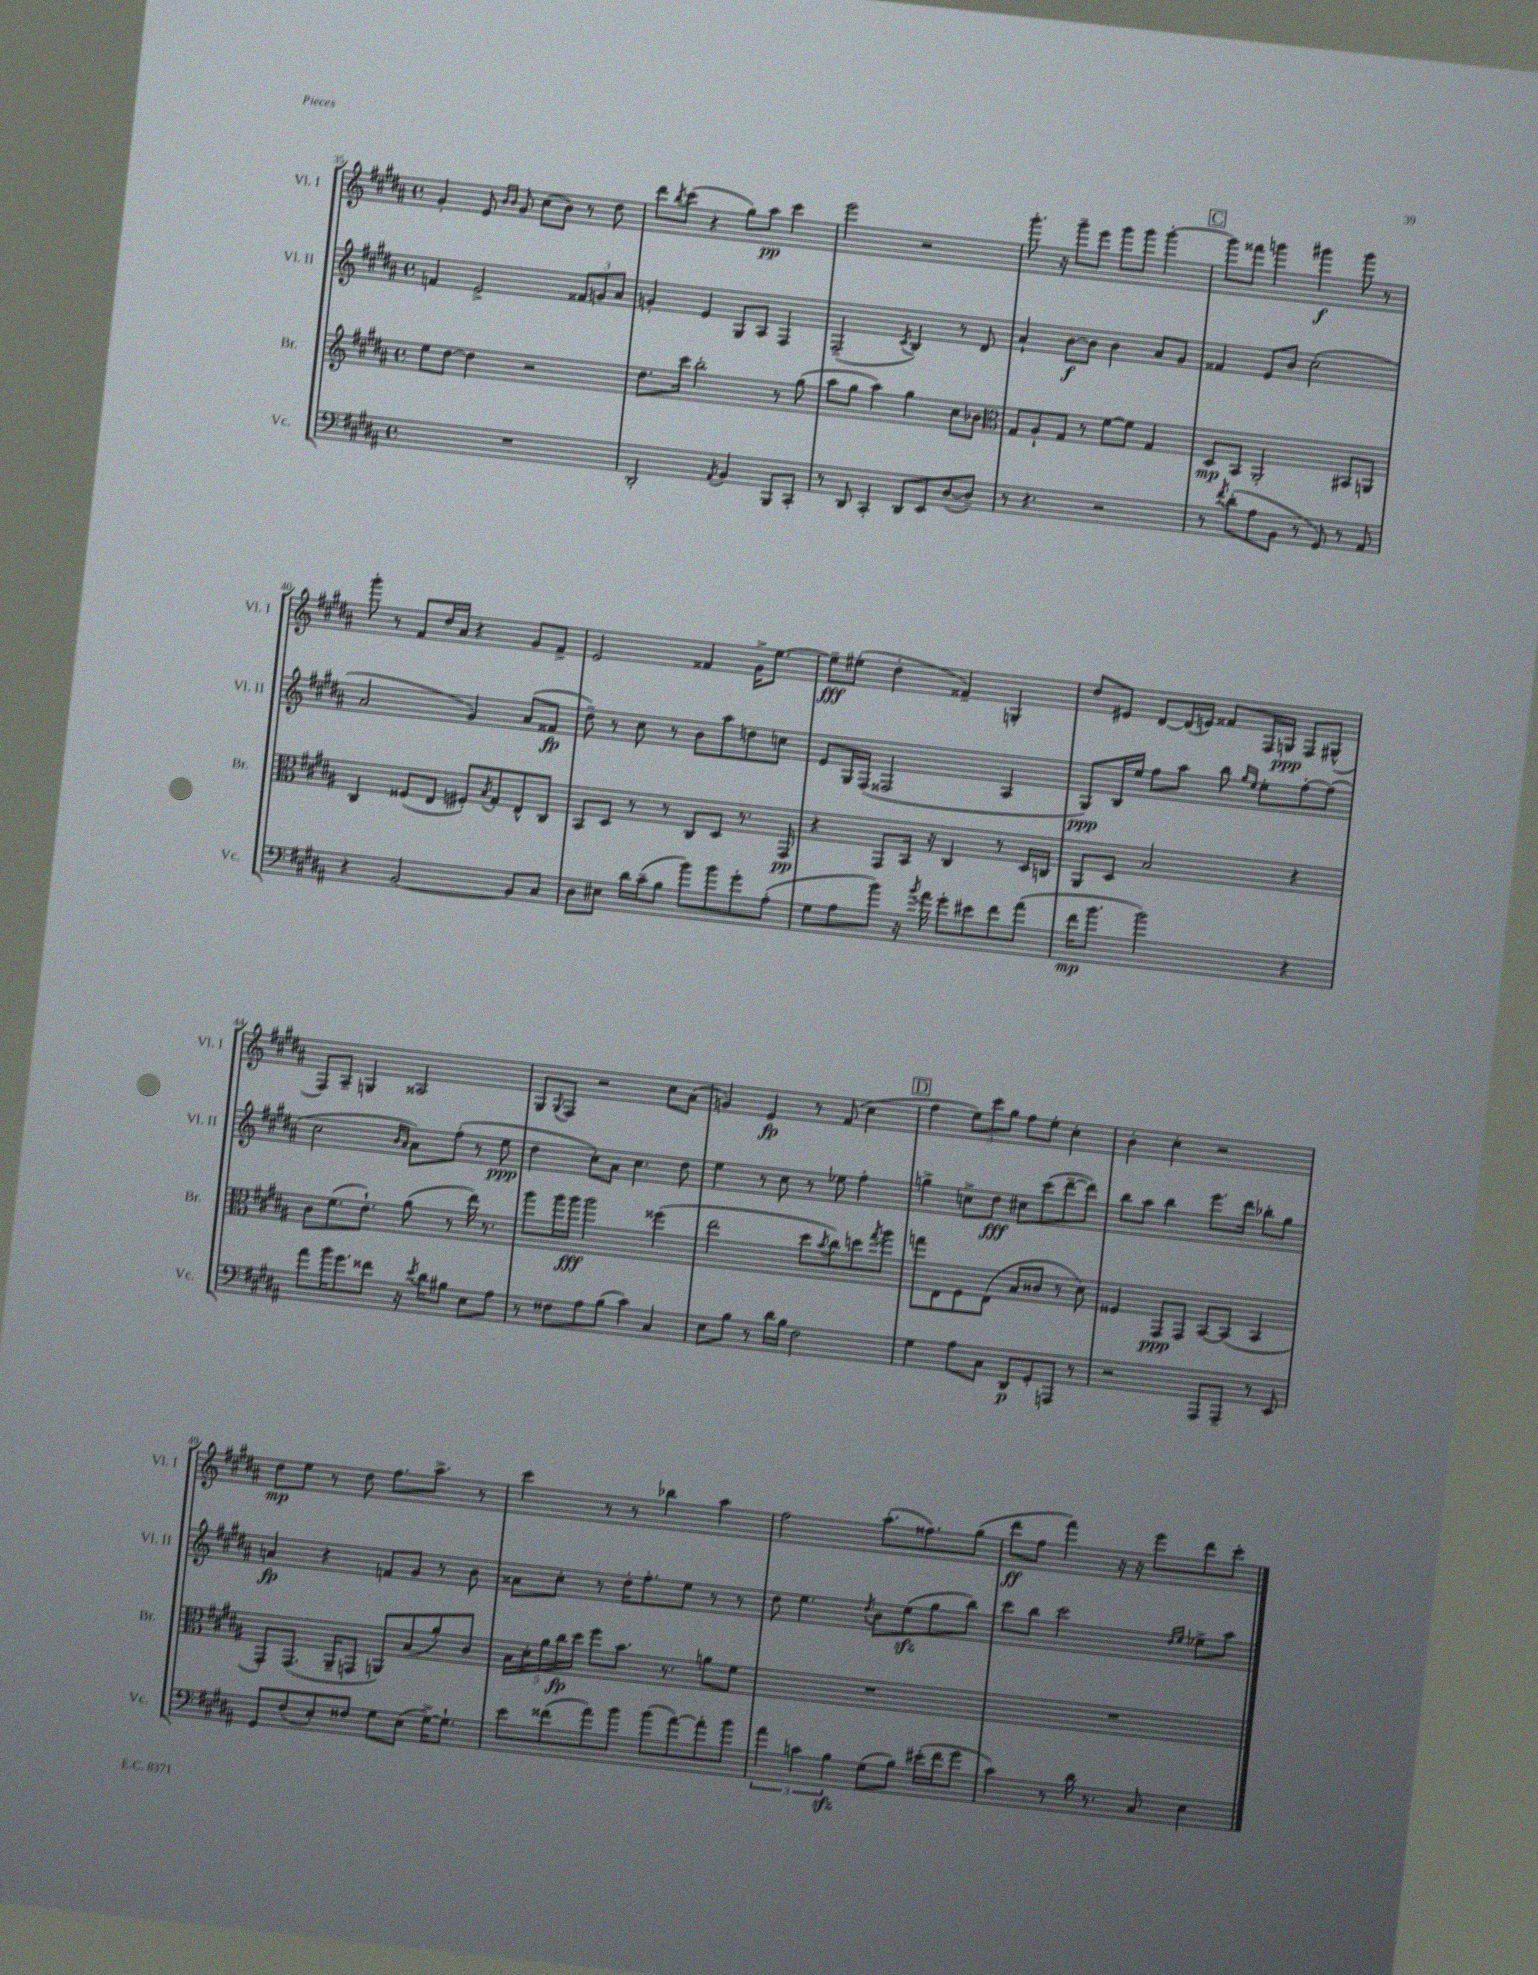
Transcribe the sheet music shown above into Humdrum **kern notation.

**kern	**kern	**kern	**kern
*staff4	*staff3	*staff2	*staff1
*clefF4	*clefG2	*clefG2	*clefG2
*k[f#c#g#d#a#]	*k[f#c#g#d#a#]	*k[f#c#g#d#a#]	*k[f#c#g#d#a#]
*M4/4	*M4/4	*M4/4	*M4/4
*met(c)	*met(c)	*met(c)	*met(c)
1r	8ee	4f	4g#'
.	[8dd#	.	.
.	4dd#]	2e^	8e
.	.	.	16qqb
.	.	.	16qqb
.	.	.	8g#
.	2r	.	(8cc#
.	.	.	8b)
.	.	12f##	8r
.	.	12g	.
.	.	.	8dd#
.	.	12a#	.
=	=	=	=
2DD#'	8.dd#	4g'	8ddd#
.	.	.	8qbb
.	.	.	(8ccc#
.	16ccc#	.	.
.	2bb'	4e	4r
8qAA#	.	.	.
4BB	.	8G#	8gg#)
.	.	8A#	8aa#
8BBB	8r	4F#	4ccc#
8CC#'	(8gg#	.	.
=	=	=	=
8r	8aa#	(2F#~	2eee
8DD#	8gg#	.	.
4CC#'	4aa#)	.	.
.	.	8qc#	.
8DD#	4gg#	4B)	2r
8EE	.	.	.
([8D#	8cc#	8r	.
8D#~])	8b-	8d#	.
=	=	=	=
*	*clefC3	*	*
8r	8G#	4a#`	8.ggg#'
4.r	8A#`	.	.
.	.	.	16r
.	8G#	[8b	8ggg#~
.	8r	8b]	8eee
2r	[8f#	4b	8ggg#
.	8f#]	.	8ggg#
.	4G#	8a#	[4ggg#'
.	.	8g#	.
=	=	=	=
8r	8D#	4f##	8ggg#]
8qf#	.	.	.
(8d#'	8BB	.	8fff##
8A#	2AA#'	8e	4ggg
8BB	.	8b	.
8r	.	(2cc#'	4ggg#
8GG#)	.	.	.
8r	8BB#	.	8ggg#
8AA#	8AA	.	8r
=	=	=	=
4r	4C#	2a#	8ggg#'
.	.	.	8r
[2BB	(8F##	.	8f#
.	8E	.	16dd#
.	.	.	16a#
.	8F#')	4g#)	4r
.	8qB	.	.
.	8G#'	.	.
8BB]	8E^^	(8a#	8g#
8C#	8C#	8f##	8f#^
=	=	=	=
8D#	8BB	8dd#~)	2e
8E#	8D#	8r	.
16d#	8r	8cc#	.
(16c#~	.	.	.
8B	8r	8r	.
8b)	8C#	8b	4f##
8b	8D#	8aa#	.
8g#'	8.r	8dd	16g#^
.	.	.	[8.ee
(8A#'	.	8cc	.
.	16GG#	.	.
=	=	=	=
8G#	4r	8e	8ee~]
8A#	.	16G#	(8ee#'
.	.	(16F#	.
8b)	8GG#	2F##	4dd#'
16r	16BB	.	.
8qb	.	.	.
16a#	16r	.	.
8g#'	4C#	.	4f##~)
8e#	.	.	.
8f#	8r	4A#	4G'
(8a#	16D#	.	.
.	16C	.	.
=	=	=	=
16f#	8AA#	8G#)	8dd#
8.b	.	.	.
.	8D#	16B	8e#
.	.	16ee	.
2b)	2B	8ff#	[8d#
.	.	8aa#	(16d#]
.	.	.	16e)
.	.	8bb	8f##
.	.	16qqgg#	.
.	.	16qqee	.
.	.	8ee'	16F#
.	.	.	16G
4r	4r	[8ff#'	8F#
.	.	(8ff#]	(8G#^^
=	=	=	=
8a#	8c#	2cc#	8F#)
16b	(8.f#	.	8A#~
8.g#	.	.	.
.	.	.	4G
.	8.e`)	.	.
8f##	.	.	.
.	.	16qqb	.
.	.	16qqa#	.
16r	(8a#	8a#)	2A##
8qe	.	.	.
16d#	.	.	.
8B#	8r	(8ff#'	.
8E	16ee)	8r	.
.	8.r	.	.
8A#	.	8ee	.
=	=	=	=
8r	8aa#	4dd#	8G#
.	.	.	8qqG#
8F##	16aa#	.	8F#
.	16aa#	.	.
8A#	2aa#	8cc#')	2r
(8B	.	8a#	.
4c#)	.	4.cc#	.
4C#	(4ff##	.	8cc#
.	.	8dd#	(8a#
=	=	=	=
8E	2ee	4ee	4g)
8B	.	.	.
8r	.	8r	4e
16d#	.	8cc#	.
16B	.	.	.
2F#	8dd#	8r	8r
.	8qb	.	.
.	8cc#)	8ee-	(8f#
.	8dd	4ff#'	4cc#
.	8qgg#	.	.
.	8aa#	.	.
=	=	=	=
4G#	8gg	4gg^	4ff#
.	8E	.	.
8A#	8F#	8cc^	12ee)
.	.	.	12ccc#
8C#	(8E	8dd#	.
.	.	.	12gg#
8DD#	8B	8cc#	8ff#
8GG#'	8c##	(8ccc#	8ee'
8AAA	8r	[8ddd#~	4cc#'
8r	8d#)	8ddd#])	.
=	=	=	=
2r	4F##	8bb	4b'
.	.	8aa#	.
.	8GG#	4bb	4cc#'
.	8GG#	.	.
8AAA#	[8BB	8.eee	2r
8AAA#~	(8BB]	.	.
.	.	16ddd#	.
8r	4BB	8bb-'	.
8EE	.	8gg#	.
=	=	=	=
8GG#	8GG#')	4a	8dd#
(8F#	(8.GG#	.	8ee
8E')	.	4r	8r
.	16AA#~	.	.
8F##	8GG	.	8dd#
8G#	8AA)	8f	8.ff#
(8E	(8B	8g#	.
.	.	.	8.aa#^
[16G#^)	8a#')	8r	.
8.G#`]	.	.	.
.	8c#	8b	8r
=	=	=	=
8e	20B	8a##	4ccc#
.	20d#'	.	.
.	20a#	.	.
(8f##	.	8cc#'	.
.	20cc#	.	.
.	20dd#	.	.
8a#)	8ff#	8r	8r
8b	8.b	16dd#'	8r
.	.	8.ff#'	.
(8b	.	.	4bb-
.	8.r	.	.
[8a#)	.	8ee	.
8a#']	8a	8r	4aa#
8b	8f#	8r	.
=	=	=	=
6a#	1r	8dd#	2ff#
.	.	4.ee	.
6c	.	.	.
6B	.	.	.
.	.	8qdd#	.
(8G#	.	8b	(8.aa#'
8B)	.	(8ee	.
.	.	.	8.ff##)
(16e#'	.	8gg#	.
16f#	.	.	.
8g#	.	8bb)	(8gg#
=	=	=	=
4c#)	1r	8ccc#	8ddd#
.	.	8bb	8ff#
8r	.	2ccc#	4fff#)
16d#	.	.	.
8.r	.	.	.
.	.	.	16r
.	.	.	16r
8C#	.	.	8eee
.	.	16qqdd#	.
.	.	16qqee	.
4E	.	8ee-^	8ddd#
.	.	8aa#	8ccc#'
==	==	==	==
*-	*-	*-	*-
